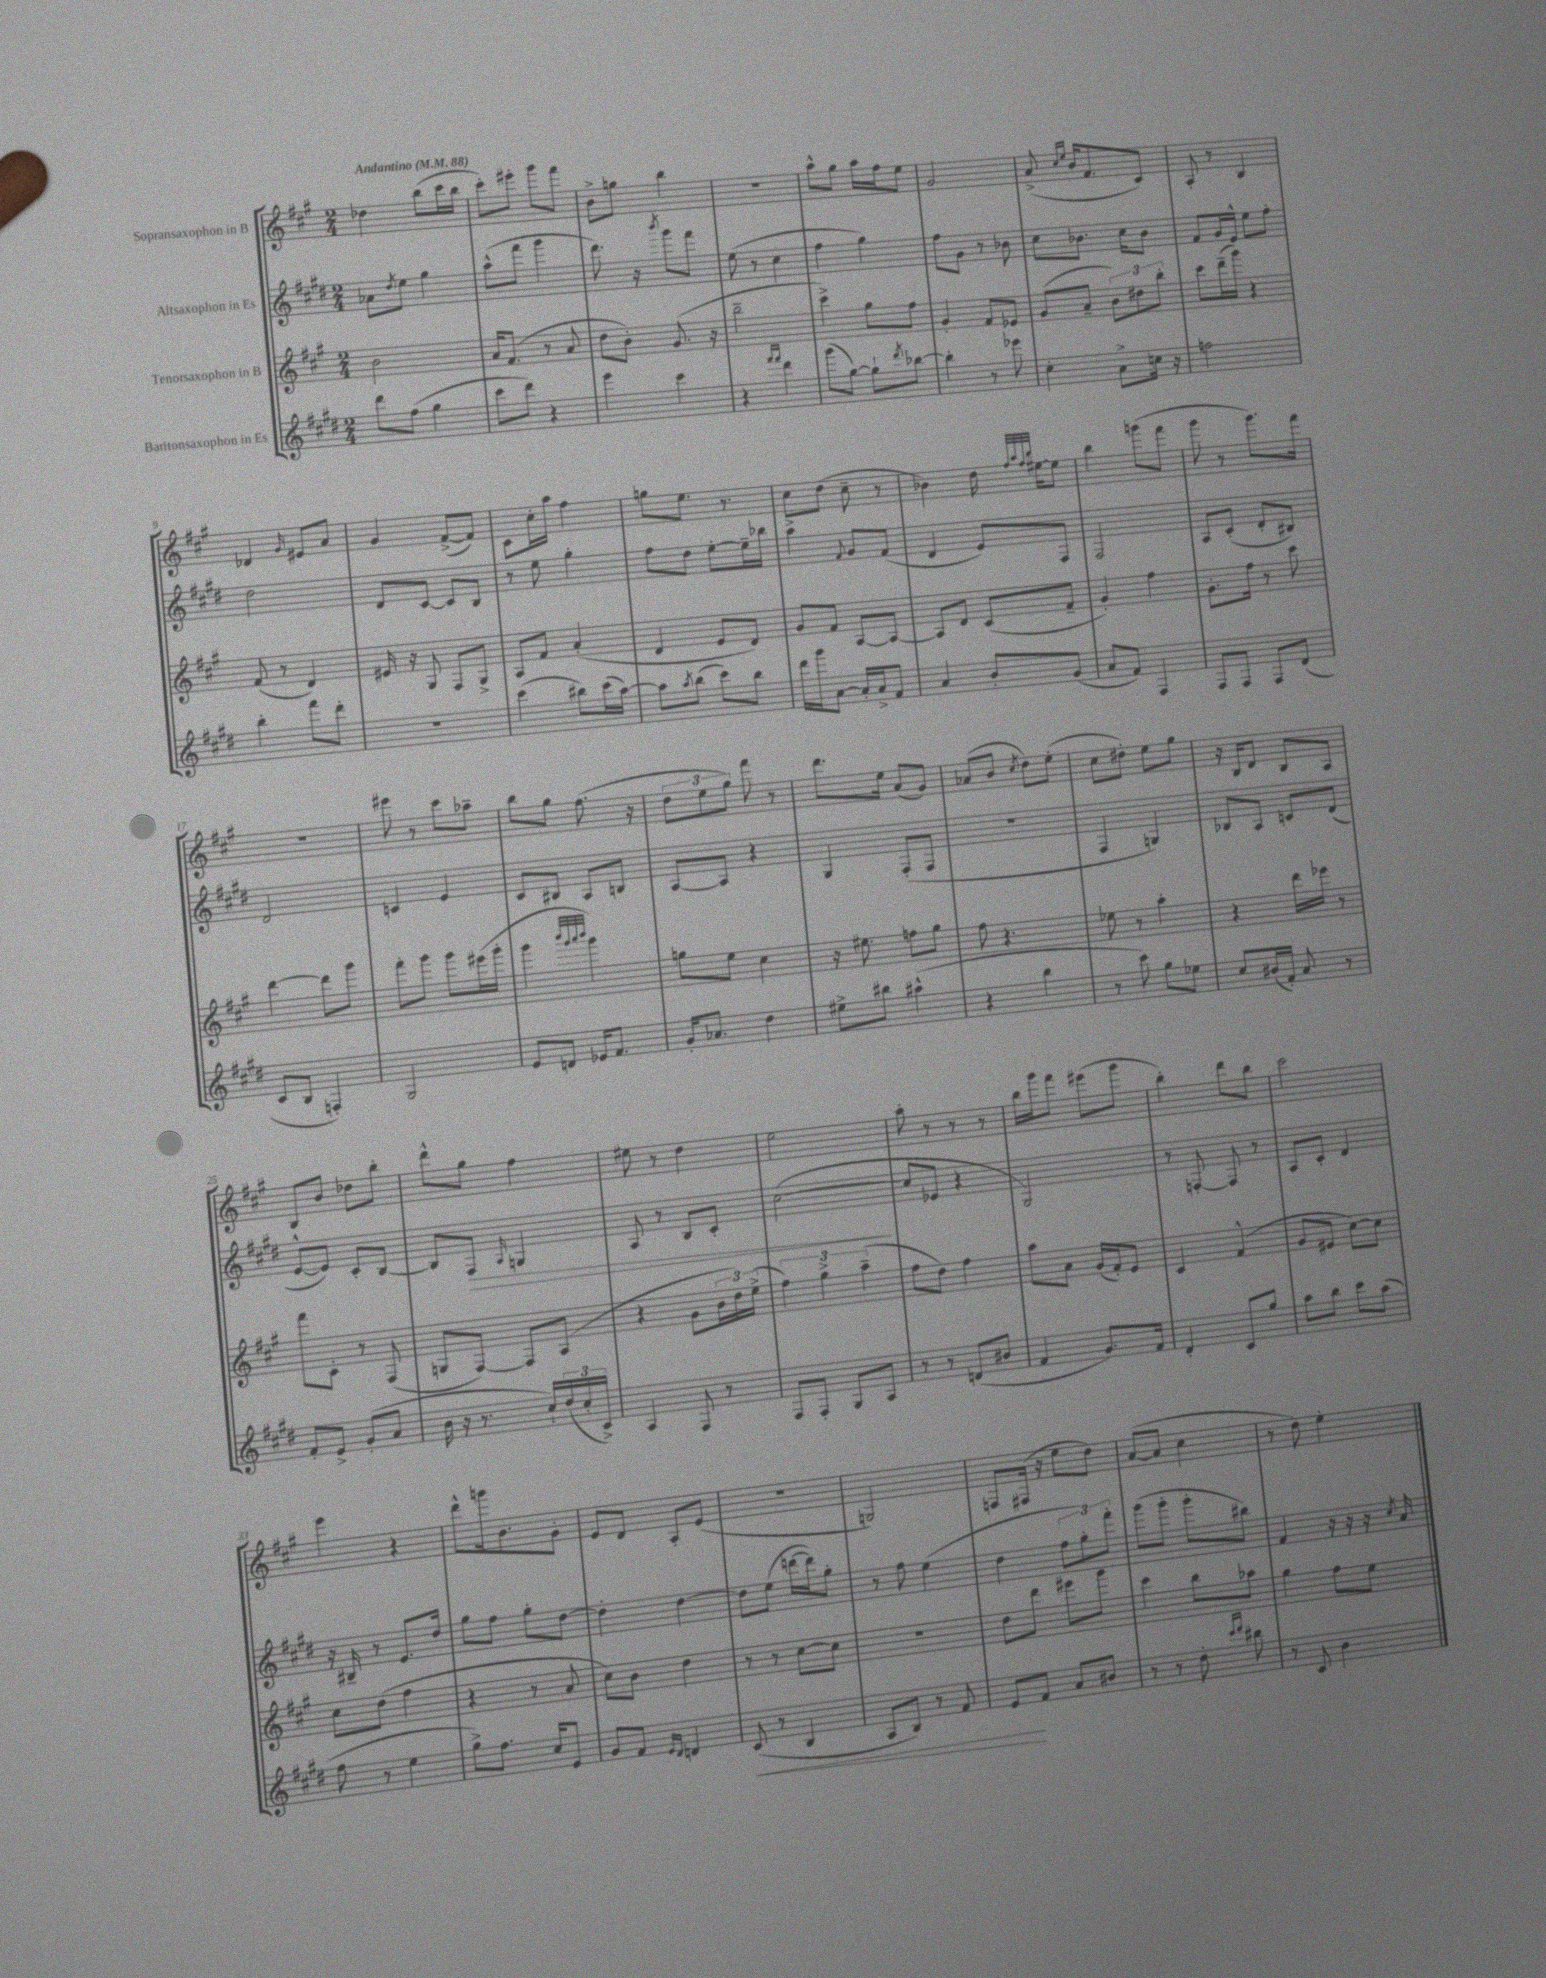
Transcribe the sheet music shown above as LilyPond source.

<<
\new StaffGroup <<
\new Staff = "s0" \with { instrumentName = "Sopransaxophon in B" } {
    \clef treble \key a \major \numericTimeSignature \time 2/4 \tempo "Andantino" 4 = 88
    des''4 b''8( cis'''16 b''16 |
    cis'''8-.) eis'''8-. gis'''8 fis'''8 |
    b'8-> g''8 b''4 |
    R2 |
    a''8-^ gis''8 a''16 fis''16 e''8 |
    gis'2 |
    a'8->( \grace { cis''16 e''16 } b'16 fis'8. cis'8) |
    a8-. r8 b4 |
    des'4 \grace { gis'16 } eis'8 a'8 |
    gis'4 fis'8~->( fis'8) |
    cis'8 cis''16-. a''16 fis''4 |
    g''8 e''8. r8. |
    cis''8 d''8( cis''8-- r8 |
    bes'4) d''16 \grace { fis''32 a''32 fis''32 b''32 } eis''16~ eis''8 |
    b''4 g'''8( fis'''8 |
    gis'''8 r8 gis'''8.) fis'''16 |
    R2 |
    eis'''8 r8 cis'''8 aes''8-- |
    b''8 gis''8 fis''8.( r16 |
    \tuplet 3/2 { d''8 e''8 gis''8) } fis'''8 r8 |
    d'''8. e''16 a'8( gis'8) |
    aes'8( b'8 \acciaccatura { cis''8 } d''8) e''8-.( |
    cis''8 dis''8-.) e''8 gis''8 |
    r16 b16 d'8 b8 a8 |
    b8 b'8 des''8 b''8-. |
    d'''8-^ gis''8 fis''4 |
    eis''8 r8 d''4 |
    e''2 |
    a''8-. r8 r8 r8 |
    b''16 gis'''16 fis'''8 eis'''8( gis'''8 |
    b''4-.) d'''8 b''8 |
    cis'''2 |
    e'''4 r4 |
    d'''8-^ g'''16 b'8. gis'8-. |
    e'8 d'8 a8-. e'8( |
    r2 |
    g2) |
    f8 fis16( r16 e''8 d''8) |
    a'8~( a'8 cis''4 |
    r8 d''8) e''4-. \bar "|." |
}
\new Staff = "s1" \with { instrumentName = "Altsaxophon in Es" } {
    \clef treble \key e \major \numericTimeSignature \time 2/4
    aes'8 \acciaccatura { dis''8 } e''8 gis''4 |
    a''8-^( fis'''8 gis'''4 |
    dis'''8.) r16 \acciaccatura { b'''8 } gis'''8 fis'''8 |
    e''8( r8 cis''4 |
    fis''4 gis''4) |
    fis''8 gis'8 r8 bes'8 |
    cis''8 bes'8. cis''16 bes'8 |
    fis'8 gis'16 e'16-^ e''8 fis''8-. |
    dis''2 |
    dis'8 cis'8~ cis'8 b8 |
    r8 e''8 gis''4-. |
    fis''8 dis''8 e''8~-. e''16-- bes''16 |
    a''4-> \appoggiatura { fis'8 } gis'8 fis'8( |
    dis'4 e'8) fis8 |
    fis2 |
    a8 cis'8-.( dis'8-. bis8) |
    dis'2 |
    c'4 e'4 |
    cis'8 bis8 a8 b8 |
    a8~ a8 r4 |
    gis4 fis8-.( fis8 |
    r2 |
    fis4 g4) |
    bes8 a8 c'8 dis'8( |
    e'8~-^ e'8) cis'8-. b8~ |
    b8 fis8\> \grace { a16 } g4 |
    a8 r8 b8 cis'8-. |
    cis''2~\!( |
    cis''8 ees'8 r4 |
    gis2) |
    r8 f8~-. f8 r8 |
    a8 cis'8-. dis'4 |
    r16 bis16-- r8 e'8. dis''16 |
    gis''8 fis''8 gis''8-. dis''8~ |
    dis''4-. dis''4~ |
    dis''8 e''8( d'''16~ d'''16) gis''8-. |
    r8 fis''8 e''4( |
    dis''4 \tuplet 3/2 { fis''8 gis''8-.) fis'''8-. } |
    gis'''8( gis'''8-. gis'''8-. bis''8) |
    fis'4 r16 r16 r16 \acciaccatura { cis''8 } a'16 \bar "|." |
}
\new Staff = "s2" \with { instrumentName = "Tenorsaxophon in B" } {
    \clef treble \key a \major \numericTimeSignature \time 2/4
    b'2 |
    a'16 fis'8.( r8 a'8 |
    d''8 b'8-.) gis'8.( r16 |
    b''2-- |
    cis'''4->) gis''8 fis''8 |
    gis'4-. fis'8 ees'8 |
    gis'8( a'8-- \tuplet 3/2 { b'8) dis''8 b''8-. } |
    cis'''8 d'''16--( gis'''16) r4 |
    fis'8( r8 d'4) |
    eis'16 r16 gis8 fis8 gis8-> |
    a8 fis'8 a'4-.( |
    d'4 e'8 d'8) |
    gis'8 fis'8 a8~ a8~ |
    a8 d'8 cis'8( fis'8-- |
    gis'4-.) fis''4 |
    gis'8.-. fis''16 r8 cis'''8 |
    d'''4~ d'''8 gis'''8 |
    fis'''8-. gis'''8 gis'''8 eis'''16( gis'''16-. |
    gis'''4 \grace { b'''32 gis'''32 a'''32 b'''32 } gis'''4) |
    g''8 e''8 cis''4 |
    r16 eis''8. f''8 gis''8 |
    fis''8 r4. |
    ees''8 r8 a''4-. |
    r4 d'''16 ees'''16 r8 |
    fis'''8 cis'8-. r8 fis8( |
    g8 fis8~) fis8 a8( |
    r4 gis'8 \tuplet 3/2 { b'16 d''16) e''16->( } |
    \tuplet 3/2 { fis''4) gis''4-> a''4--( } |
    fis''8 d''8) fis''4 |
    a''8 a'8 gis'16( fis'16-.) e'8 |
    cis'4 fis'4-^( |
    gis'8 eis'8 cis''8~) cis''8 |
    cis''8 d''8( fis''4 |
    r4 r8 a'8 |
    cis''8) b'8 d''4 |
    r8 r8 cis''8~ cis''8 |
    R2 |
    d''8 d'''8 eis'''8 gis'''8 |
    cis'''4 b''8 aes''8 |
    gis''4 fis''8 e''8 \bar "|." |
}
\new Staff = "s3" \with { instrumentName = "Baritonsaxophon in Es" } {
    \clef treble \key e \major \numericTimeSignature \time 2/4
    dis'''8 fis''8( gis''4 |
    cis'''8 dis'''8) r4 |
    e'''4 cis'''4 |
    r4 \grace { fis'''16 fis'''16 } dis'''4 |
    gis'''8( gis''8~) gis''8-! \acciaccatura { dis'''8 } bes''8~ |
    bes''4-. r8 ees'''8 |
    cis''4-. a'8-> c''16 r16 |
    f''2 |
    b''4-. fis'''8 dis'''8-. |
    r2 |
    cis'''4( bis''8) cis'''16( a''16~) |
    a''8 \acciaccatura { a''8 } b''8( cis'''8) b''8 |
    dis'''16 gis'''16 a'8~ a'16-. a'16-> fis'8 |
    a'4 b'8-. gis'8( |
    a'8 fis'8) fis4 |
    fis8 fis8 fis8 dis'8( |
    cis'8 b8 f4-.) |
    gis2 |
    e'8 d'8 ees'16 fis'8. |
    gis'16-. aes'8. dis''4 |
    eis''8-> bis''8 ais''4-^( |
    r4 b''4 |
    r8 cis'''8) gis''8 ees''8 |
    cis''8 bis'16( fis'16-.) a'8 r8 |
    fis'8-. e'8-> gis'8-.( a'8 |
    b'16 r16 r8. cis''16-!) \tuplet 3/2 { dis''16( cis''16-. cis'16->) } |
    a4 fis8 r8 |
    fis8 fis8-. gis8 a8 |
    r8 r8 d'8( bis'8 |
    fis'4 gis'8.) fis'16 |
    dis'4-. cis'8 gis''8 |
    a''8 b''8 cis'''8 a''8( |
    fis''8 r8 e''4 |
    gis''8->) fis''8. cis''16 e'8 |
    gis'8 fis'8 \grace { e'16 dis'16 } d'4 |
    cis'8\<( r8 b4 |
    a8 b8) r8 fis'8 |
    e'8\! fis'8 a'8 bis'8 |
    r8 r8 dis''8-. \grace { cis'''16 dis'''16 } bis''8 |
    r8 cis'8 b'4 \bar "|." |
}
>>
>>
